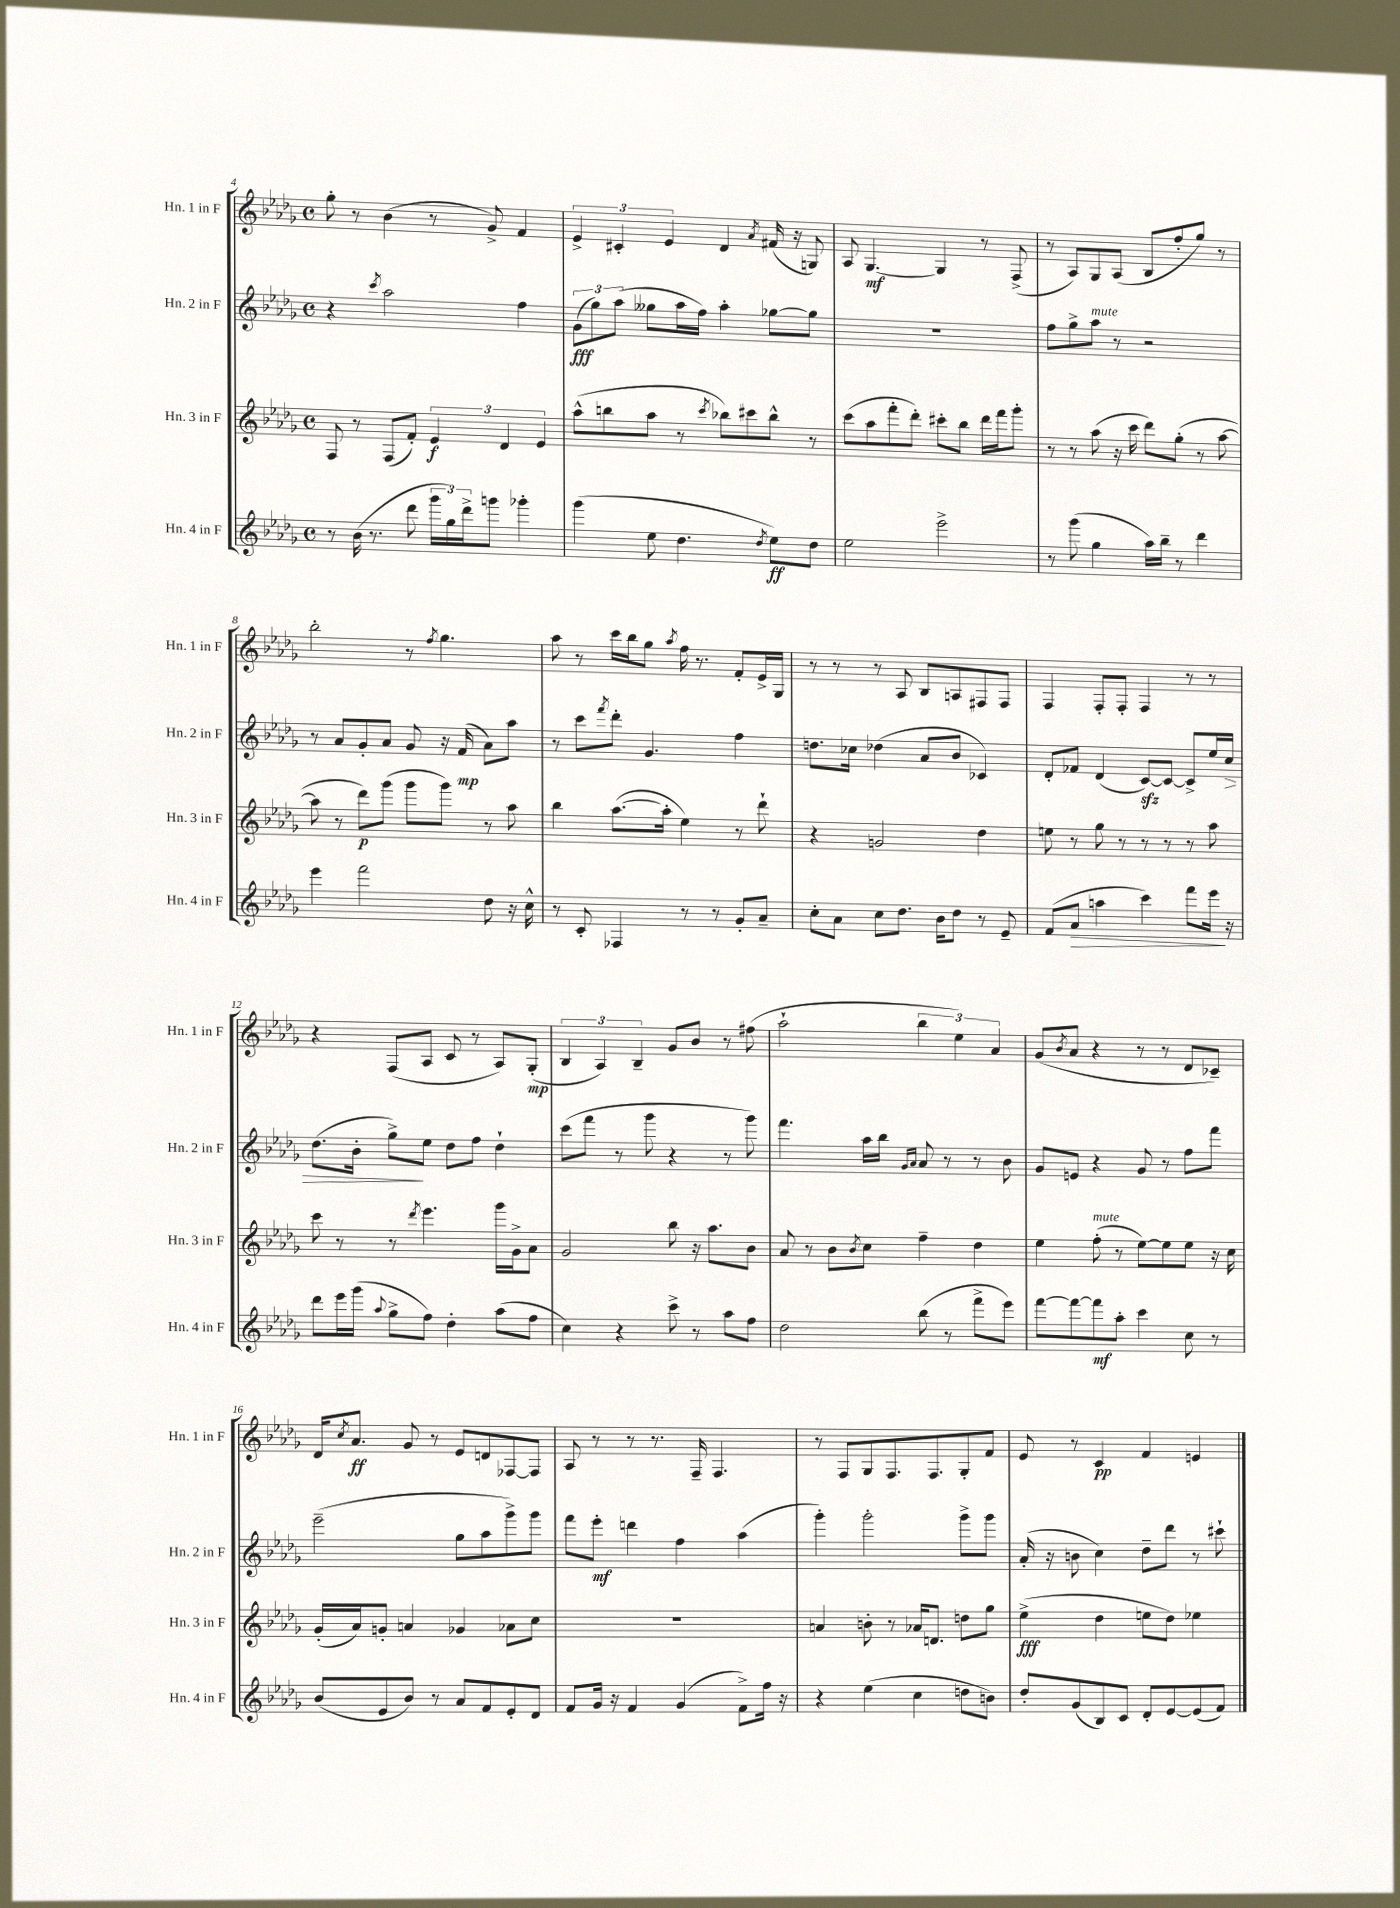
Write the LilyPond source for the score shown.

<<
\new StaffGroup <<
\new Staff = "s0" \with { instrumentName = "Hn. 1 in F" shortInstrumentName = "Hn. 1 in F" } {
    \clef treble \key des \major \defaultTimeSignature \time 4/4
    ges''8-. r8 bes'4( r8 ges'8->) f'4 |
    \tuplet 3/2 { ees'4-> cis'4-. ees'4 } des'4 \acciaccatura { aes'8 } fis'16( r16 g8) |
    aes8 ges4.~\mf ges4 r8 f8->( |
    r8 aes8) ges8 aes8( bes8 f''8-. ges''8) r8 |
    bes''2-. r8 \acciaccatura { f''8 } ges''4. |
    aes''8 r8 c'''16 bes''16 ges''8 \acciaccatura { aes''8 } f''16 r8. f'8-. ees'16-> ges16 |
    r8 r8 r8 aes8 bes8 a8 fis8 fis8 |
    f4 f8-. f8-. f4 r8 r8 |
    r4 f8( aes8 c'8 r8 aes8) ges8-.\mp( |
    \tuplet 3/2 { bes4 aes4) bes4-- } ges'8 bes'8 r8 fis''8( |
    aes''2-! \tuplet 3/2 { bes''4 ees''4) aes'4 } |
    ges'8( \acciaccatura { bes'8 } aes'8 r4 r8 r8 des'8 ces'8--) |
    des'16 \acciaccatura { c''8 } aes'8.\ff ges'8 r8 ees'8 d'8 fes8~ fes8 |
    aes8 r8 r8 r8. f16-- f4. |
    r8 f8 ges8 f8. f8. ges8-. f'8 |
    ees'8 r8 c'4\pp f'4 e'4 \bar "|." |
}
\new Staff = "s1" \with { instrumentName = "Hn. 2 in F" shortInstrumentName = "Hn. 2 in F" } {
    \clef treble \key des \major \defaultTimeSignature \time 4/4
    r4 \acciaccatura { c'''8 } aes''2 f''4 |
    \tuplet 3/2 { ges'8\fff( ges''8) aes''8( } geses''8 aes''16 f''16) aes''4-. ges''8~ ges''8 |
    R1 |
    f''8 ges''8-> aes''8^\markup { \italic "mute" } r8 r2 |
    r8 aes'8 ges'8-. aes'8 ges'8 r16 f'16\mp( aes'8) aes''8 |
    r8 c'''8 \acciaccatura { f'''8 } des'''8-. ges'4. f''4 |
    d''8. ces''16 des''4( aes'8 bes'8 ces'4) |
    des'8-. fes'8 des'4( c'8~\sfz) c'8~ c'8-> ees''16 c''16\> |
    des''8.( bes'16-. ges''8->\!) ees''8 des''8 f''8 des''4-! |
    c'''8( f'''8 r8 ges'''8 r4 r8 ges'''8) |
    f'''4. aes''16 bes''16 \grace { ges'16 aes'16 } aes'8 r8 r8 bes'8 |
    ges'8 e'8 r4 ges'8 r8 f''8 f'''8 |
    ees'''2--( ges''8 aes''8 ges'''8->) ges'''8 |
    f'''8 ees'''8-.\mf d'''4 f''4 aes''4( |
    ges'''4-.) ges'''2-. ges'''8-> ges'''8 |
    aes'16-.( r16 b'8 c''4) des''8-- des'''8 r8 cis'''8-! \bar "|." |
}
\new Staff = "s2" \with { instrumentName = "Hn. 3 in F" shortInstrumentName = "Hn. 3 in F" } {
    \clef treble \key des \major \defaultTimeSignature \time 4/4
    f8 r8 f8( f'8-.) \tuplet 3/2 { ees'4\f des'4 ees'4 } |
    aes''8-^( b''8 aes''8 r8 \acciaccatura { c'''8 } bes''8) cis'''8 bes''8-^ r8 |
    c'''8( aes''8 f'''8-. des'''8-.) cis'''8-. bes''8 des'''16 f'''16 ges'''8-. |
    r8 r8 aes''8( r16 c'''16 des'''8) ges''8-.( r8 aes''8~ |
    aes''8 r8 des'''8\p) ges'''8( ges'''8 ges'''8) r8 aes''8 |
    bes''4 aes''8.~( aes''16-. ees''4) r8 des'''8-! |
    r4 g'2 des''4 |
    e''8 r8 ges''8 r8 r8 r8 r8 aes''8 |
    c'''8 r8 r8 \acciaccatura { des'''8 } ees'''4. ges'''16 ges'16-> aes'8 |
    ges'2 bes''8 r16 aes''8. bes'8 |
    aes'8 r8 bes'8 \acciaccatura { bes'8 } c''8 f''4-- des''4 |
    ees''4 f''8-.^\markup { \italic "mute" }( r8 ees''8~) ees''8 ees''8 r16 c''16 |
    ges'16-.( aes'16) g'8-. a'4 ges'4 aes'8 c''8 |
    R1 |
    a'4 b'8-. r8 aes'16 d'8. d''8 ges''8 |
    ees''4->\fff( des''4 e''8 des''8) ees''4 \bar "|." |
}
\new Staff = "s3" \with { instrumentName = "Hn. 4 in F" shortInstrumentName = "Hn. 4 in F" } {
    \clef treble \key des \major \defaultTimeSignature \time 4/4
    r8 bes'16( r8. des'''8 \tuplet 3/2 { ges'''16 ges''16) des'''16-> } g'''8 ges'''4-. |
    ges'''4( ees''8 des''4. \acciaccatura { des''8 } ees''8\ff) des''8 |
    ees''2 ees'''2-> |
    r8 ges'''8( ges''4 aes''16) bes''16-- r8 des'''4 |
    ees'''4 f'''2 des''8 r16 c''16-^ |
    r8 c'8-. fes4 r8 r8 ges'8-. aes'8-- |
    c''8-. aes'8 c''8 des''8. bes'16 des''8 r8 ees'8-- |
    f'8( aes'8\> a''4 c'''4) f'''8 ees'''16\! r16 |
    des'''8 ees'''16 ges'''16( \appoggiatura { aes''8 } ges''8-> f''8) des''4-. aes''8( f''8 |
    c''4) r4 c'''8-> r8 aes''8 f''8 |
    des''2 bes''8( r8 f'''8-> ees'''8) |
    f'''8~ f'''8~ f'''8\mf aes''8-. c'''4 c''8 r8 |
    bes'8( ees'8 bes'8) r8 aes'8 f'8 ees'8-. des'8 |
    f'8 ges'16 r16 f'4 ges'4( f'8->) f''16 r16 |
    r4 ees''4( c''4 d''8 b'8) |
    des''8-. ges'8( bes8) c'8 des'8-. ees'8~ ees'8( f'8) \bar "|." |
}
>>
>>
\layout { \context { \Score currentBarNumber = #4 } }
